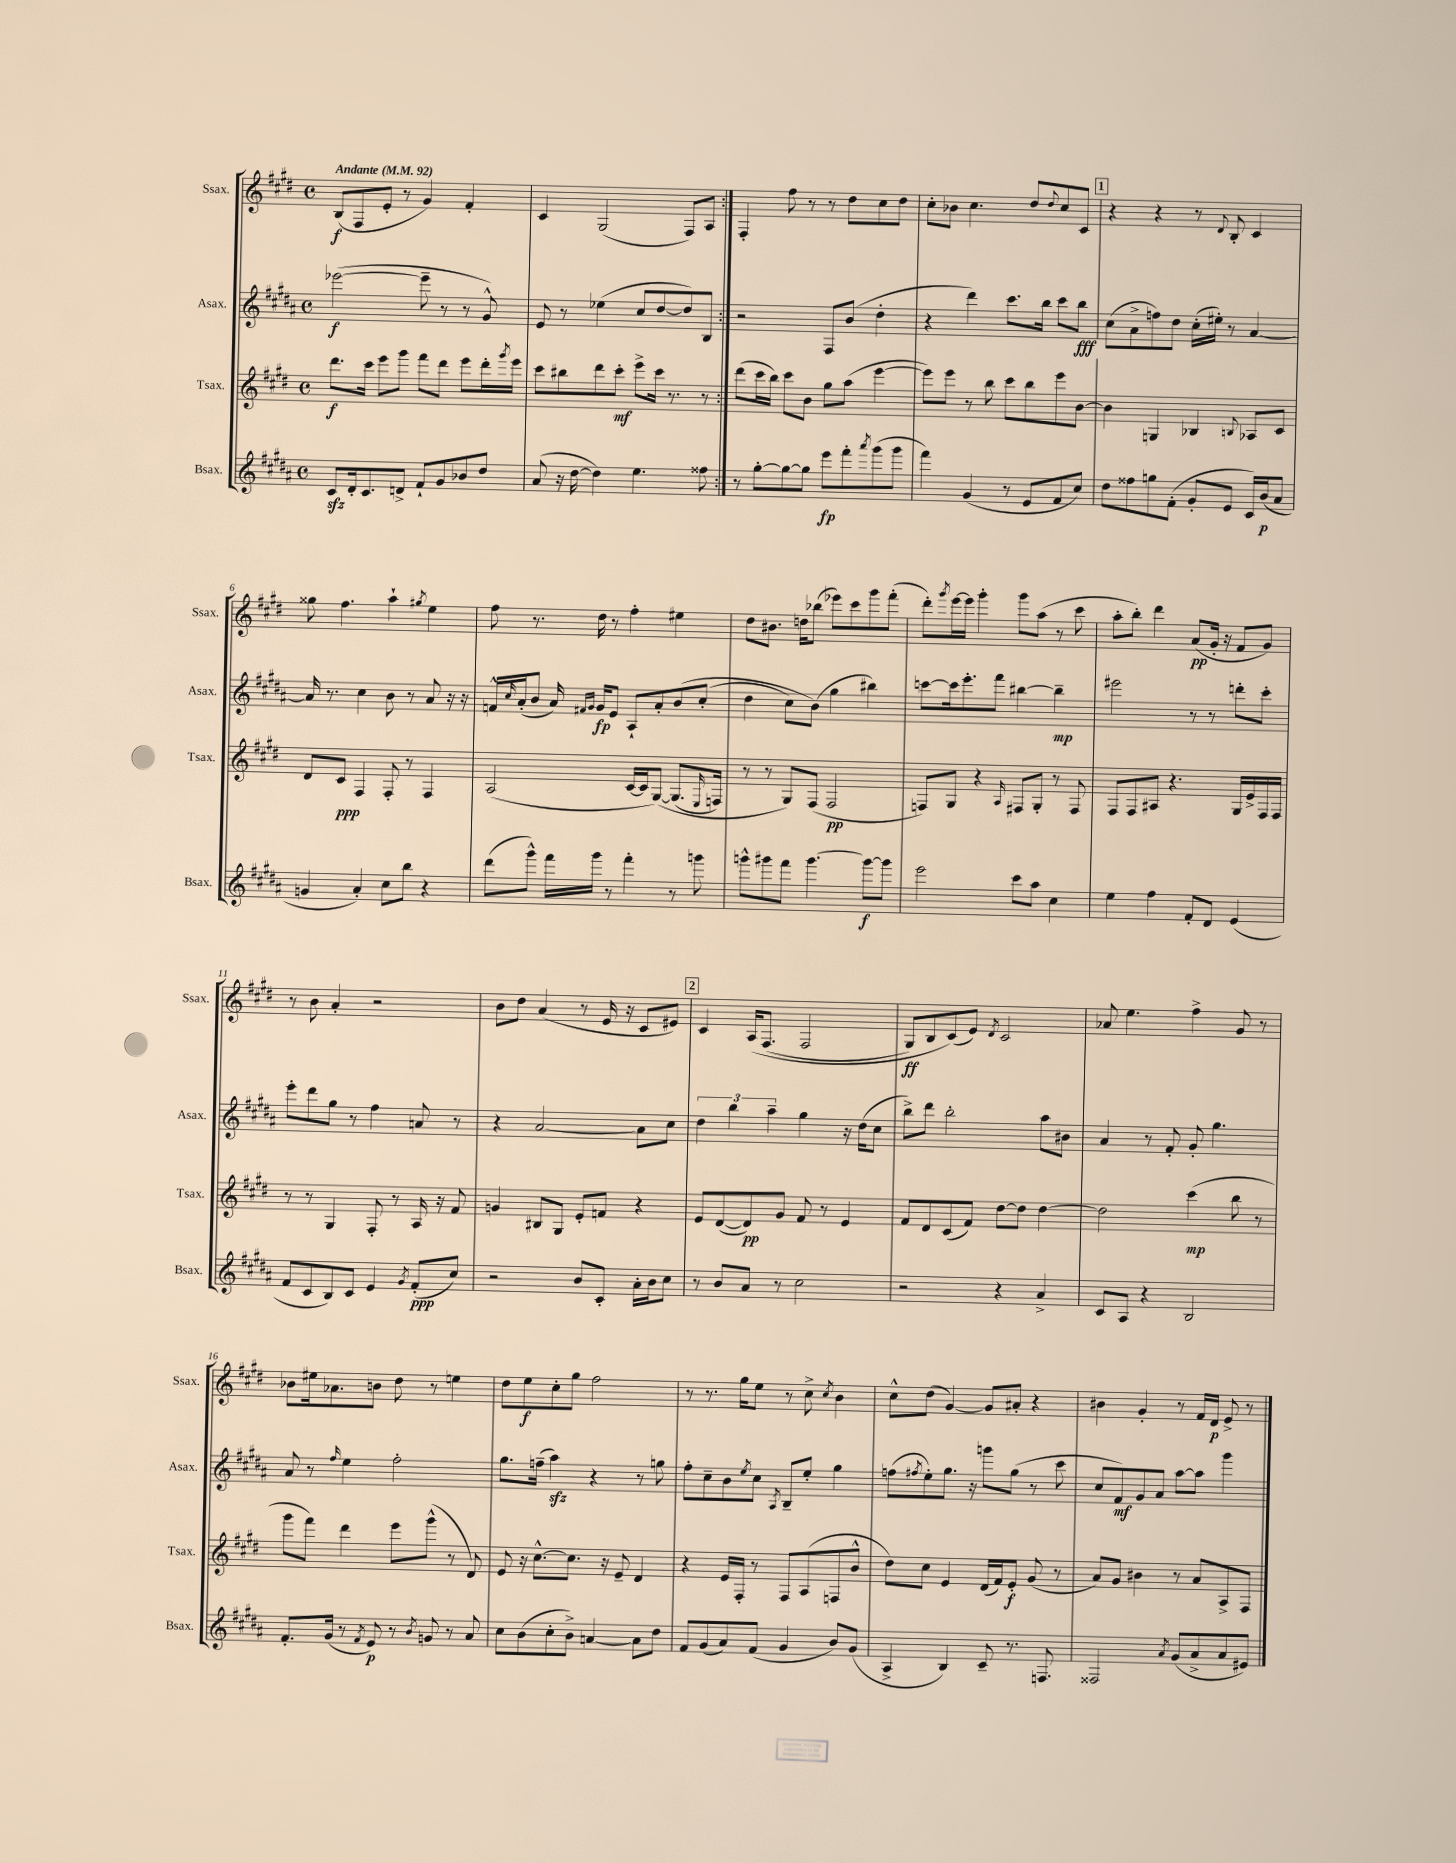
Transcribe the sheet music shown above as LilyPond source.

<<
\new StaffGroup <<
\new Staff = "s0" \with { instrumentName = "Ssax." shortInstrumentName = "Ssax." } {
    \clef treble \key e \major \defaultTimeSignature \time 4/4 \tempo "Andante" 4 = 92
    \repeat volta 2 { b8\f( fis8 e'8-. r8 gis'4) fis'4-. |
    cis'4 gis2( fis8) a8 | }
    fis4-. fis''8 r8 r8 dis''8 cis''8 dis''8 |
    cis''8-. bes'8 cis''4. dis''8 \appoggiatura { dis''8 } cis''8 cis'8 |
    \mark \markup { \box "1" } r4 r4 r8 \appoggiatura { dis'8 } b8-. cis'4 |
    gisis''8 fis''4. a''4-! \acciaccatura { gis''8 } e''4 |
    fis''8 r8. dis''16 r8 fis''4-. eis''4 |
    dis''8 bis'8. d''16 bes''8( ees'''8) cis'''8 gis'''8 fis'''8-.( |
    dis'''8-.) \acciaccatura { gis'''8 } e'''16~ e'''16 gis'''4-. gis'''8 a''8( r8 cis'''8 |
    a''8-. b''8-.) dis'''4 a'8\pp( gis'16-. r16 fis'8 gis'8) |
    r8 b'8 a'4-. r2 |
    b'8 dis''8 a'4( r8 e'16 r16 cis'8 eis'8) |
    \mark \markup { \box "2" } cis'4 a16\( fis8.( fis2 |
    gis8\ff) b8 cis'8(\) e'8) \acciaccatura { dis'8 } cis'2 |
    aes'8 e''4. fis''4-> gis'8 r8 |
    bes'8 eis''16 aes'8. b'8 dis''8 r8 e''4 |
    dis''8 e''8\f cis''8-. gis''8 fis''2 |
    r8 r8. gis''16 e''8 r8 cis''8-> \acciaccatura { cis''8 } b'4 |
    cis''8-^ dis''8( gis'4~) gis'8 ais'8-. r4 |
    bis'4 gis'4-. r8 fis'16 dis'16\p e'8-> r8 \bar "|." |
}
\new Staff = "s1" \with { instrumentName = "Asax." shortInstrumentName = "Asax." } {
    \clef treble \key b \major \defaultTimeSignature \time 4/4
    \repeat volta 2 { ees'''2~\f( ees'''8-- r8 r8 gis'8-^) |
    e'8 r8 ees''4( cis''8 dis''8~ dis''8) b8 | }
    r2 fis8 b'8( dis''4-. |
    r4 dis'''4) cis'''8. b''16 cis'''8 b''8\fff |
    \mark \markup { \box "1" } cis''8( ais'8-> f''8) dis''8 cis''16-.( eis''16-.) r8 ais'4~ |
    ais'16 r8. cis''4 b'8 r8 ais'8 r16 r16 |
    f'16-^ \grace { cis''16 } ais'16-.( b'8 ais'16) \grace { fis'16 gis'16 } gis'16\fp e'8 ais8-! ais'8-. b'8\( cis''8-.( |
    dis''4 cis''8) b'8(\) gis''4 bis''4) |
    c'''8~ c'''16 e'''8.-. fis'''8 bis''4~ bis''4--\mp |
    eis'''2 r8 r8 d'''8-. cis'''8-. |
    e'''8-. dis'''8 gis''8 r8 fis''4 a'8 r8 |
    r4 ais'2~ ais'8 cis''8 |
    \mark \markup { \box "2" } \tuplet 3/2 { dis''4 b''4 ais''4-- } gis''4 r16 dis''16( cis''8 |
    b''8->) dis'''8 b''2-. ais''8 bis'8 |
    ais'4 r8 fis'8-. gis'8-. gis''4. |
    ais'8 r8 \grace { fis''16 } e''4 fis''2-. |
    gis''8. f''16--( ais''4\sfz) r4 r8 g''8 |
    fis''8-. cis''8-- b'8 \acciaccatura { e''8 } cis''8 \acciaccatura { ais8 } b8-- e''8-. gis''4 |
    f''8( \acciaccatura { fis''8 } e''8-.) gis''8. r16 g'''8 gis''8( r8 cis'''8 |
    cis''8 fis'8\mf) gis'8 ais'8 ais''8~ ais''8 gis'''4 \bar "|." |
}
\new Staff = "s2" \with { instrumentName = "Tsax." shortInstrumentName = "Tsax." } {
    \clef treble \key e \major \defaultTimeSignature \time 4/4
    \repeat volta 2 { dis'''8.\f cis'''16 e'''8 gis'''8 fis'''8 dis'''8 e'''8 dis'''16-. \acciaccatura { gis'''8 } e'''16 |
    cis'''8 bis''8 dis'''8 cis'''8-.\mf e'''8-> cis'''16 r8. r8 | }
    dis'''8( cis'''16 b''16) cis'''8 b'8 gis''8 a''8( e'''4~ |
    e'''8) e'''8 r8 b''8 cis'''8 b''8 e'''8 b'8~ |
    \mark \markup { \box "1" } b'4 g4 bes4 \appoggiatura { b8 } aes8 cis'8 |
    dis'8 cis'8\ppp fis4 fis8-. r8 fis4 |
    a2( cis'16~ cis'16 gis8~)\( gis8.( \grace { e16 } f16) |
    r8 r8 gis8\) fis8( fis2\pp |
    f8) gis8 r4 \grace { a16 } fis8 gis8-. r8 fis8 |
    fis8 fis8 ais8 r4. gis16 e'16-> fis16 fis16 |
    r8 r8 gis4 fis8-. r8 a16 r16 fis'8 |
    g'4 bis8 gis8 e'8-. f'8 r4 |
    \mark \markup { \box "2" } e'8 dis'8~( dis'8\pp) gis'8 fis'8 r8 e'4 |
    fis'8 dis'8 cis'8( fis'8) dis''8~ dis''8 dis''4~ |
    dis''2 cis'''4\mp( b''8 r8 |
    gis'''8 fis'''8) dis'''4 e'''8 gis'''8-^( r8 dis'8) |
    e'8 r16 cis''8.~-^ cis''8. r16 e'8-- dis'4 |
    r4 e'16 fis16-. r8 fis8 a8( f8 b'8-^ |
    dis''8) cis''8 e'4 dis'16( fis'16) e'8-.\f gis'8( r8 |
    a'8) gis'8 bis'4 r8 a'8 a8-> fis8 \bar "|." |
}
\new Staff = "s3" \with { instrumentName = "Bsax." shortInstrumentName = "Bsax." } {
    \clef treble \key b \major \defaultTimeSignature \time 4/4
    \repeat volta 2 { cis'8\sfz dis'16-. cis'8. d'8-> fis'8-! gis'8 bes'8 dis''8 |
    ais'8( r16 dis''16~ dis''4) e''4. fisis''8 | }
    r8 gis''8~-. gis''8~ gis''8 e'''8\fp fis'''8-. \acciaccatura { ais'''8 } gis'''8( gis'''8 |
    fis'''4) gis'4( r8 e'8 fis'8 cis''8) |
    \mark \markup { \box "1" } dis''8 fisis''8 g''8 fis'8-.( gis'8-. e'8 cis'16) b'16\p( ais'8 |
    g'4 ais'4-.) cis''8 b''8 r4 |
    dis'''8( gis'''8-^) fis'''16 gis'''16 r8 fis'''4-. r8 g'''8 |
    g'''8-^ gis'''8 fis'''8 gis'''4.~ gis'''8~\f gis'''8 |
    e'''2 cis'''8 ais''8 cis''4 |
    e''4 fis''4 fis'8-. dis'8 e'4( |
    fis'8 cis'8 b8) cis'8 e'4 \acciaccatura { gis'8 } fis'8-.\ppp( cis''8) |
    r2 b'8 cis'8-. ais'16-. b'16 cis''8 |
    \mark \markup { \box "2" } r8 b'8 ais'8 r8 cis''2 |
    r2 r4 ais'4-> |
    cis'8 ais8 r4 b2 |
    fis'8.-. gis'16( r8 \acciaccatura { fis'8 } e'8\p) r8 \acciaccatura { b'8 } g'8 r8 ais'8 |
    cis''8 b'8( cis''8-. b'8->) a'4~ a'8 dis''8 |
    fis'8 gis'8( ais'8) fis'8( gis'4 b'8) gis'8( |
    ais4-> b4) cis'8-- r8. f8. |
    fisis2 \acciaccatura { ais'8 } gis'8( ais'8-> ais'8 eis'8) \bar "|." |
}
>>
>>
